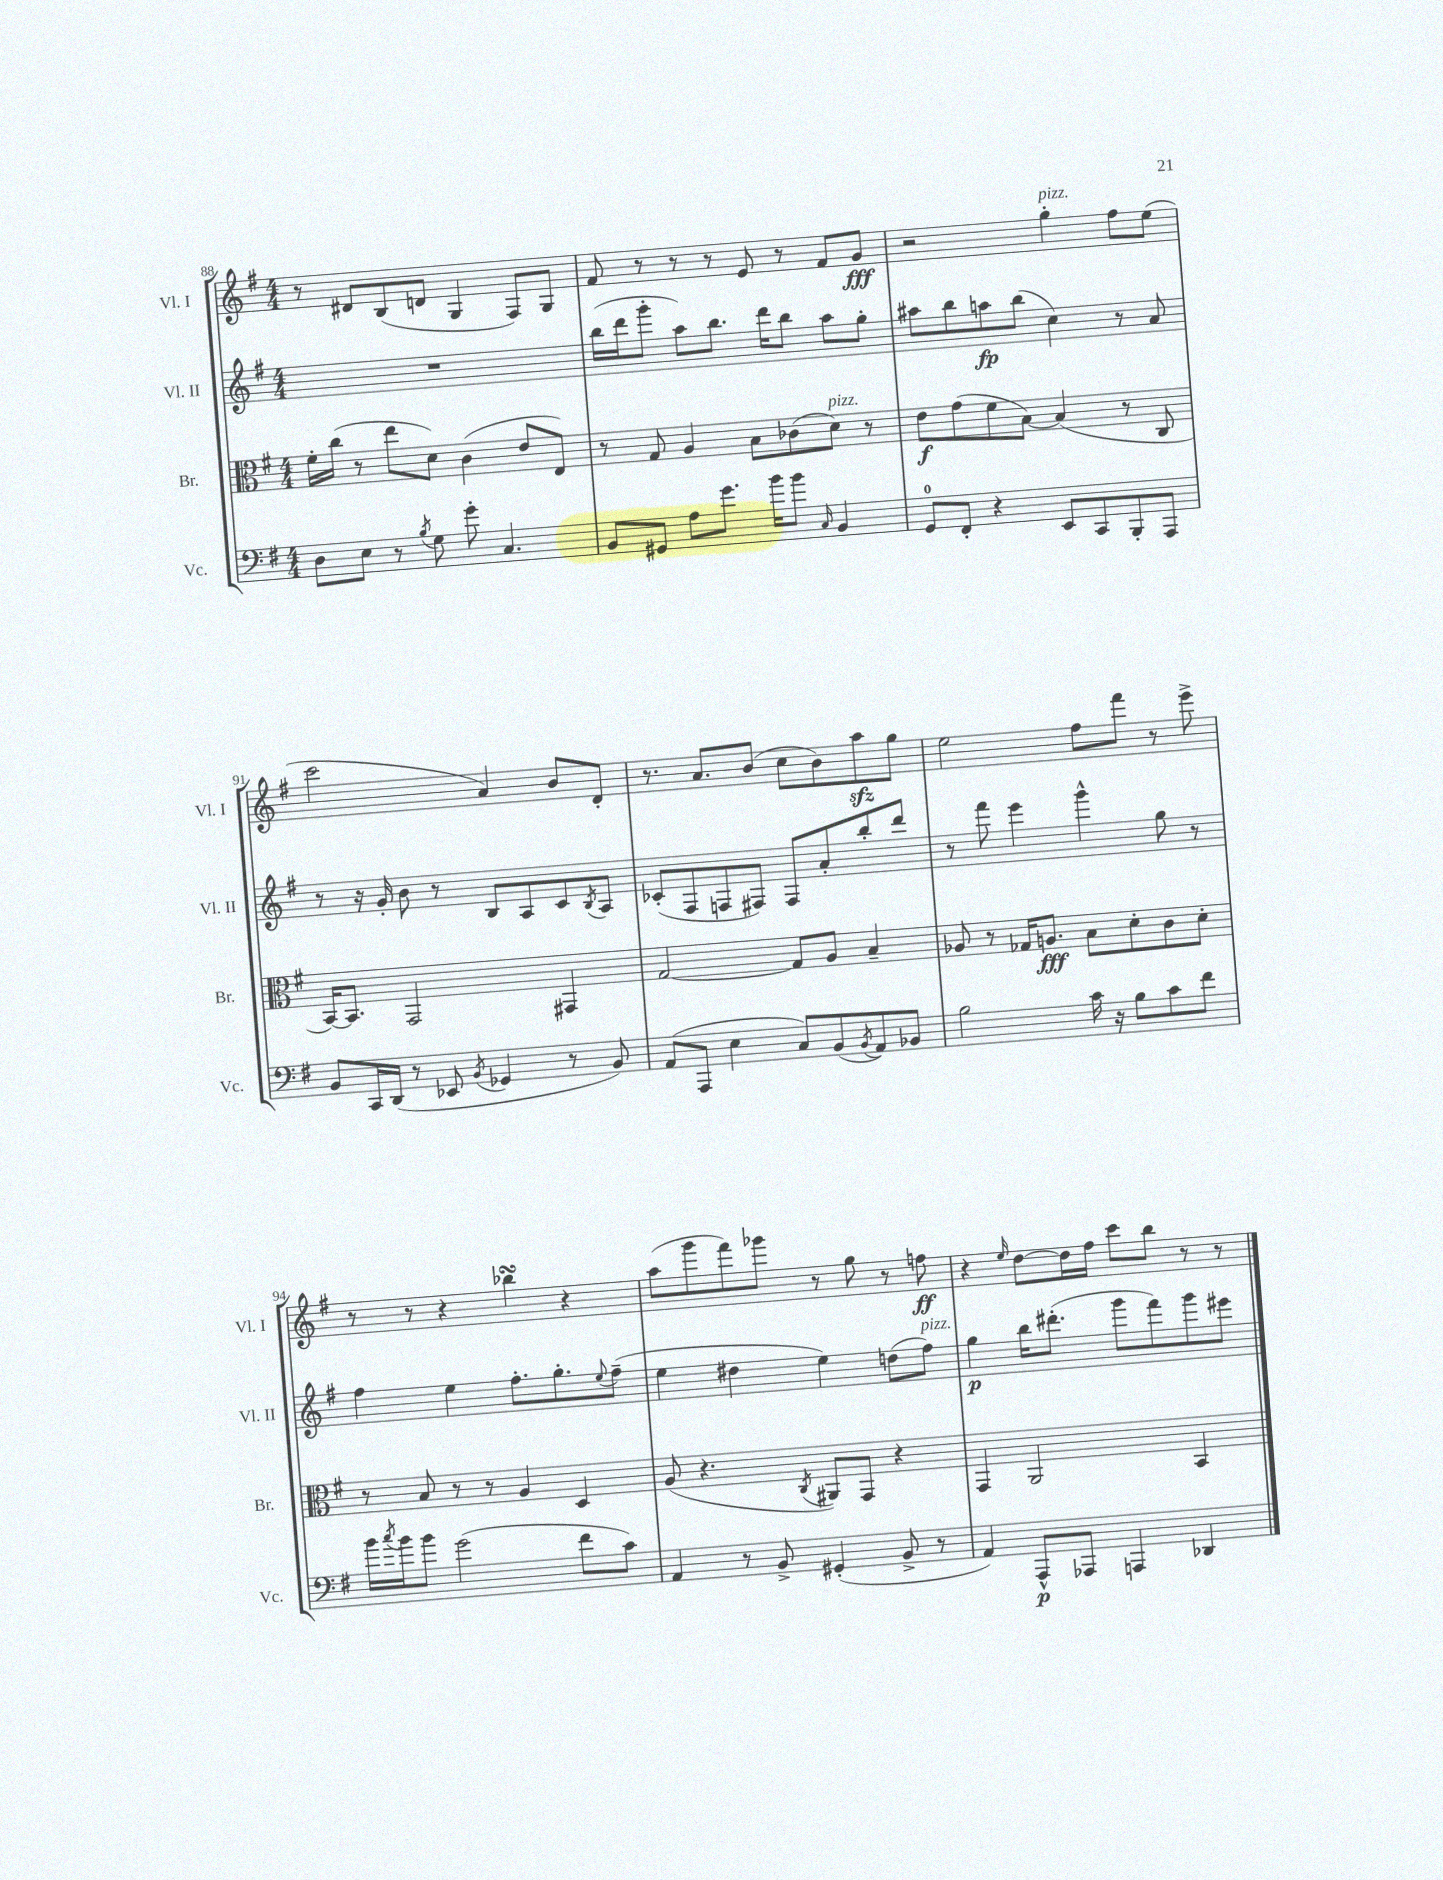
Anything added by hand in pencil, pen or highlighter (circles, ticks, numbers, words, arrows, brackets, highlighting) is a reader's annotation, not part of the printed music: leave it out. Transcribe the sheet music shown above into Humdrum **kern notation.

**kern	**kern	**kern	**kern
*staff4	*staff3	*staff2	*staff1
*clefF4	*clefC3	*clefG2	*clefG2
*k[f#]	*k[f#]	*k[f#]	*k[f#]
*M4/4	*M4/4	*M4/4	*M4/4
8D\L	16f#'\LL	1r	8r
.	(16cc\JJ	.	.
8E\J	8r	.	8d#/L
8r	8ee\L	.	(8B/
8qB/	.	.	.
8G\	8d\J)	.	8d/J
8g'\	(4c\	.	4G/
4.C/	.	.	.
.	8e/L	.	8F#/L)
.	8E/J)	.	8G/J
=	=	=	=
8BB/L	8r	(16bb\LL	8f#/
.	.	16ddd\J	.
8GG#/J	8G/	8ggg'\J	8r
8A\L	4A/	8aa\L)	8r
8.g\J	.	8.bb\J	8r
.	8B\L	.	8e/
16b\LK	.	16ddd\LK	.
8b\J	(8c-\	8bb\J	8r
16qqC/	.	.	.
4BB/	8d\J)	8aa\L	8f#/L
.	8r	8gg'\J	8g/J
=	=	=	=
8GG/L	8e\L	8aa#\L	2r
8FF#'/J	(8g\	8bb\	.
4r	8f#\	8aa\	.
.	[8B\J)	(8bb\J	.
8EE/L	(4B/]	4cc\)	4gg'\
8CC/	.	.	.
8BBB'/	8r	8r	8ff#\L
8AAA/J	8C/	8a/	(8ee\J
=	=	=	=
8BB/L	[16BB/LK)	8r	2ccc\
.	8.BB/]J	.	.
16CC/L	.	16r	.
(16DD/JJ	.	16g'/	.
8r	2GG/	8b\	.
8EE-/	.	8r	.
8qBB/	.	.	.
4GG-/	.	8B/L	4a/)
.	.	8A/	.
8r	4GG#/	8c/	8b/L
.	.	8qB/	.
8BB/)	.	8A/J	8d'/J
=	=	=	=
(8AA/L	[2G/	(8c-'/L	8.r
8AAA/J	.	8F#/	.
.	.	.	8.a/L
4E\	.	8F/	.
.	.	8F#/J)	(8b/J
8C/L)	8G/]L	8F#/L	8cc\L
(8BB/	8A/J	8a'/	8b\)
8qBB/	.	.	.
8AA/)	4B~/	8bb'/	8aa\
8BB-/J	.	8ddd/J	8gg\J
=	=	=	=
2B\	8A-/	8r	2ee\
.	8r	8fff#\	.
.	16G-/LK	4eee\	.
.	8.A/J	.	.
16c\	8B\L	4ggg^^\	8ff#\L
16r	.	.	.
8B\L	8d'\	.	8fff#\J
8c\	8c\	8gg\	8r
8f#\J	8d'\J	8r	8eee^\
=	=	=	=
16b\LL	8r	4ff#\	8r
8qcc/	.	.	.
16b\J	.	.	.
8b\J	8B/	.	8r
(2g\	8r	4ee\	4r
.	8r	.	.
.	4A/	8.ff#'\L	4bb-\
.	.	8.gg'\	.
8f#\L	4D/	.	4r
.	.	8qqee/	.
8c\J)	.	(8ff#~\J	.
=	=	=	=
4AA/	(8A/	4ee\	(8aa\L
.	4.r	.	8ggg\
8r	.	4dd#\	8fff#\)
8BB^/	.	.	8ggg-\J
.	8qC/	.	.
(4GG#'/	8AA#/L)	4ee\)	8r
.	8GG/J	.	8gg\
8BB^/	4r	(8dd\L	8r
8r	.	8ff#\J)	8ff\
=	=	=	=
4AA/)	4GG/	4gg\	4r
.	.	.	16qqee/
8AAA^^/L	2AA/	16bb\LK	[8dd\L
.	.	(8.ddd#'\J	.
8AAA-/J	.	.	16dd\]L
.	.	.	16ff#\JJ
4AAA/	.	8ggg\L	8ccc\L
.	.	8fff#\)	8bb\J
4DD-/	4BB/	8ggg\	8r
.	.	8eee#\J	8r
==	==	==	==
*-	*-	*-	*-
